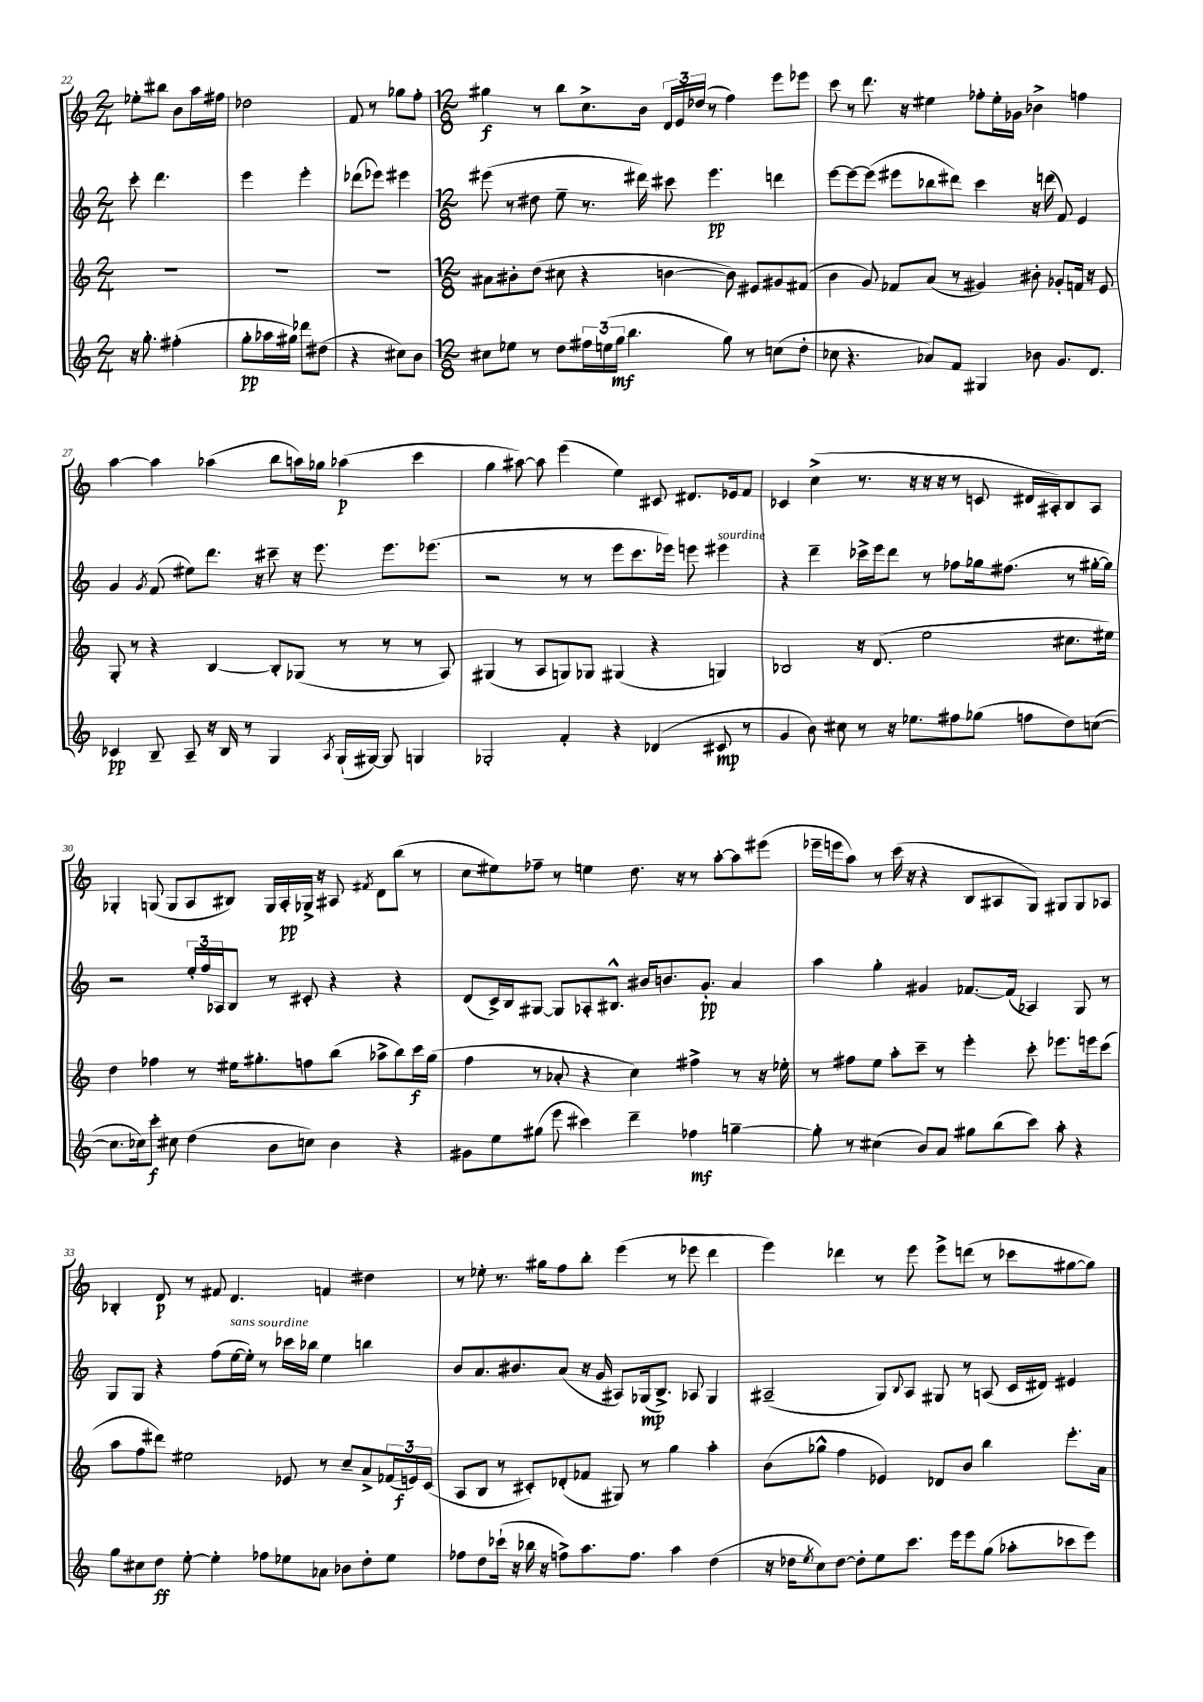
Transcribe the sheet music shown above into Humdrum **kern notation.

**kern	**kern	**kern	**kern
*staff4	*staff3	*staff2	*staff1
*clefG2	*clefG2	*clefG2	*clefG2
*k[]	*k[]	*k[]	*k[]
*M2/4	*M2/4	*M2/4	*M2/4
16r	2r	8ccc'	8ee-'
8.gg'	.	.	.
.	.	4.ddd	8bb#
(4ff#'	.	.	8b
.	.	.	16aa
.	.	.	16ff#
=	=	=	=
8gg'	2r	4eee	2dd-
16aa-	.	.	.
16gg#)	.	.	.
8ddd-	.	4eee'	.
(8dd#	.	.	.
=	=	=	=
4r	2r	(8ddd-	8f
.	.	8eee-)	8r
8cc#)	.	4eee#	8gg-
8b	.	.	8ff'
=	=	=	=
*M12/8	*M12/8	*M12/8	*M12/8
8cc#	8a#	(8eee#	4gg#
8ee-	8b#'	8r	.
8r	(8dd	8dd#	8r
8dd	8cc#	8ee~	8bb
24ff#	4r	8.r	8.cc^
(24ee	.	.	.
24gg	.	.	.
4.bb	.	.	.
.	.	16ddd#)	16b
.	[4b	8ccc#	24d
.	.	.	24e
.	.	.	(24dd-
.	.	4.eee#	8r
8gg)	8b])	.	4ff)
8r	8e#	.	.
(8cc	8g#	4ddd	8eee
8dd'	(8f#	.	8eee-
=	=	=	=
8cc-	4b	[8eee	8ccc
4.r	.	8eee_	8r
.	8g)	(8eee]	8.ddd
.	8f-	8eee#	.
.	.	.	16r
8a-)	(8a	8bb-	4ee#
8f	8r	8ddd#)	.
4G#	4g#)	4ccc	8ff-'
.	.	.	16ee#'
.	.	.	16g-
8b-	8b#'	16r	4b-^
.	.	(16ddd	.
8.g	8g-'	8f)	.
.	16f	4e	4ff
8.d	16r	.	.
.	8e	.	.
=	=	=	=
4c-	8G'	4g	[4aa
.	8r	.	.
.	.	8qg	.
8B~	4r	(8f	4aa]
8A~	.	8ee#)	.
16r	[4B	8.ddd	(4aa-
16B	.	.	.
8r	.	.	.
.	.	16r	.
4G	8B']	8ccc#~	8bb
.	(8G-	16r	16aa)
.	.	8.eee	16gg-
8qA	.	.	.
(16G`	8r	.	(4aa-
[16G#)	.	.	.
8G#]	8r	8.eee	.
4G	8r	.	4ccc
.	.	(8.eee-	.
.	8A)	.	.
=	=	=	=
2G-'	(4G#	2r	4gg
.	8r	.	[8aa#)
.	8A	.	8aa#]
4f'	8G)	8r	(4eee
.	8G-	8r	.
4r	(4G#	8eee	4ee)
.	.	8.ccc	.
(4d-	4r	.	8c#
.	.	16eee-)	.
.	.	8eee	8.d#
8c#	4G)	4eee#	.
.	.	.	16e-
8r	.	.	8f
=	=	=	=
4g	2B-	4r	4c-
8b)	.	4ddd~	(4cc^
8cc#	.	.	.
8r	16r	16ccc-^	8.r
.	(8.d	16eee	.
16r	.	8ddd	.
8.ee-	.	.	16r
.	2ee	8r	16r
.	.	.	16r
8ff#	.	8ff-	8r
(8gg-	.	16gg-	8c
.	.	(8.ff#	.
8ff	.	.	16d#
.	.	.	16A#')
8dd)	8.cc#	8r	8B
([8cc	.	[16gg#'	8A#
.	16ee#)	16gg#])	.
=	=	=	=
8.cc]	4dd	2r	4G-'
16cc-)	.	.	.
8ccc'	4ff-	.	(8G
8cc#	.	.	8G
(4dd	8r	24ee'	8A
.	.	24ff	.
.	.	24A-	.
.	16ee#	8B	8B#)
.	8.gg#'	.	.
8b	.	8r	16G
.	.	.	16A'
8cc)	8ff	8c#'	16G-^
.	.	.	16r
4b	(8bb	4r	8A#
.	.	.	8qf#
.	8aa-^	.	8d
4r	8bb)	4r	(8bb
.	16ccc	.	8r
.	(16gg#	.	.
=	=	=	=
8g#	4ff	(8d	8cc
8ee	.	16c^)	8ee#)
.	.	16B	.
(8gg#	8r	[8G#	8ff-~
8eee	8a-'	8G#]	8r
4ccc#)	4r	8A-'	4ee
.	.	8.B#^^	.
4ddd~	4cc)	.	8.dd
.	.	16b#	.
.	.	8.b	.
.	.	.	16r
4ff-	4ff#^	.	8r
.	.	8.g'	.
.	.	.	[8aa'
[4gg~	8r	4a	8aa]
.	16r	.	(8eee#
.	16ee-'	.	.
=	=	=	=
8gg']	8r	4aa	16eee-~
.	.	.	16eee
8r	8ff#	.	8aa)
(4cc#	8ee	4gg'	8r
.	8aa'	.	(16ccc
.	.	.	16r
8b)	8ccc~	4g#	4r
8a	8r	.	.
8gg#	4eee'	[8.f-	8B
(8bb	.	.	8A#
.	.	(16f-]	.
8ccc)	8ccc'	4A-)	8G)
8aa'	8.eee-	.	8G#
4r	.	8G	8G#
.	16eee	.	.
.	(8ccc	8r	8A-
=	=	=	=
8gg	8aa	8G	4B-'
8cc#	8ff	8G	.
8dd	8ddd#)	4r	8d
[8ee'	2ee#	.	8r
4ee']	.	(8ff	8f#
.	.	[16ee	4.d
.	.	16ee'])	.
8ff-	.	8r	.
8ee-	8e-	16ccc-	.
.	.	16bb-	.
8a-	8r	4ee	4f
8b-	8cc~	.	.
8dd'	8a^	4bb	4dd#
8ee-	(24f-	.	.
.	24e)	.	.
.	(24c	.	.
=	=	=	=
8ff-	8A	8b	8r
8dd	8B	8.a	8ee-'
(16ccc-`	8r	.	8.r
16r	.	8.b#	.
16bb-	8c#')	.	.
16r	.	.	16gg#
8ff^)	(8d-'	(8a	8ff
8.aa	8f-	16r	8bb'
.	.	16g	.
.	8G#)	8A#)	(4eee
8.ff	.	.	.
.	8r	(16G-	.
.	.	8.B^)	.
4aa	4gg	.	8r
.	.	8A-	8eee-
(4dd	4aa'	4G-	4ddd
=	=	=	=
16r	(8b	(2A#~	4eee)
16dd-	.	.	.
8qee	.	.	.
8cc)	8gg-^^	.	.
[8dd-	4ff	.	4ddd-
8dd-']	.	.	.
8ee	4e-)	8G)	8r
.	.	8qqB	.
8.ccc	.	8A#	8eee
.	8d-	8G#	8eee^
16eee	.	.	.
8eee	8b	8r	(8ddd
(8gg	4bb	(8A	8r
8aa-'	.	16c	8ccc-
.	.	16d#)	.
8ccc-	8.eee'	4e#	[8gg#
8eee)	.	.	8gg#])
.	16a	.	.
==	==	==	==
*-	*-	*-	*-
